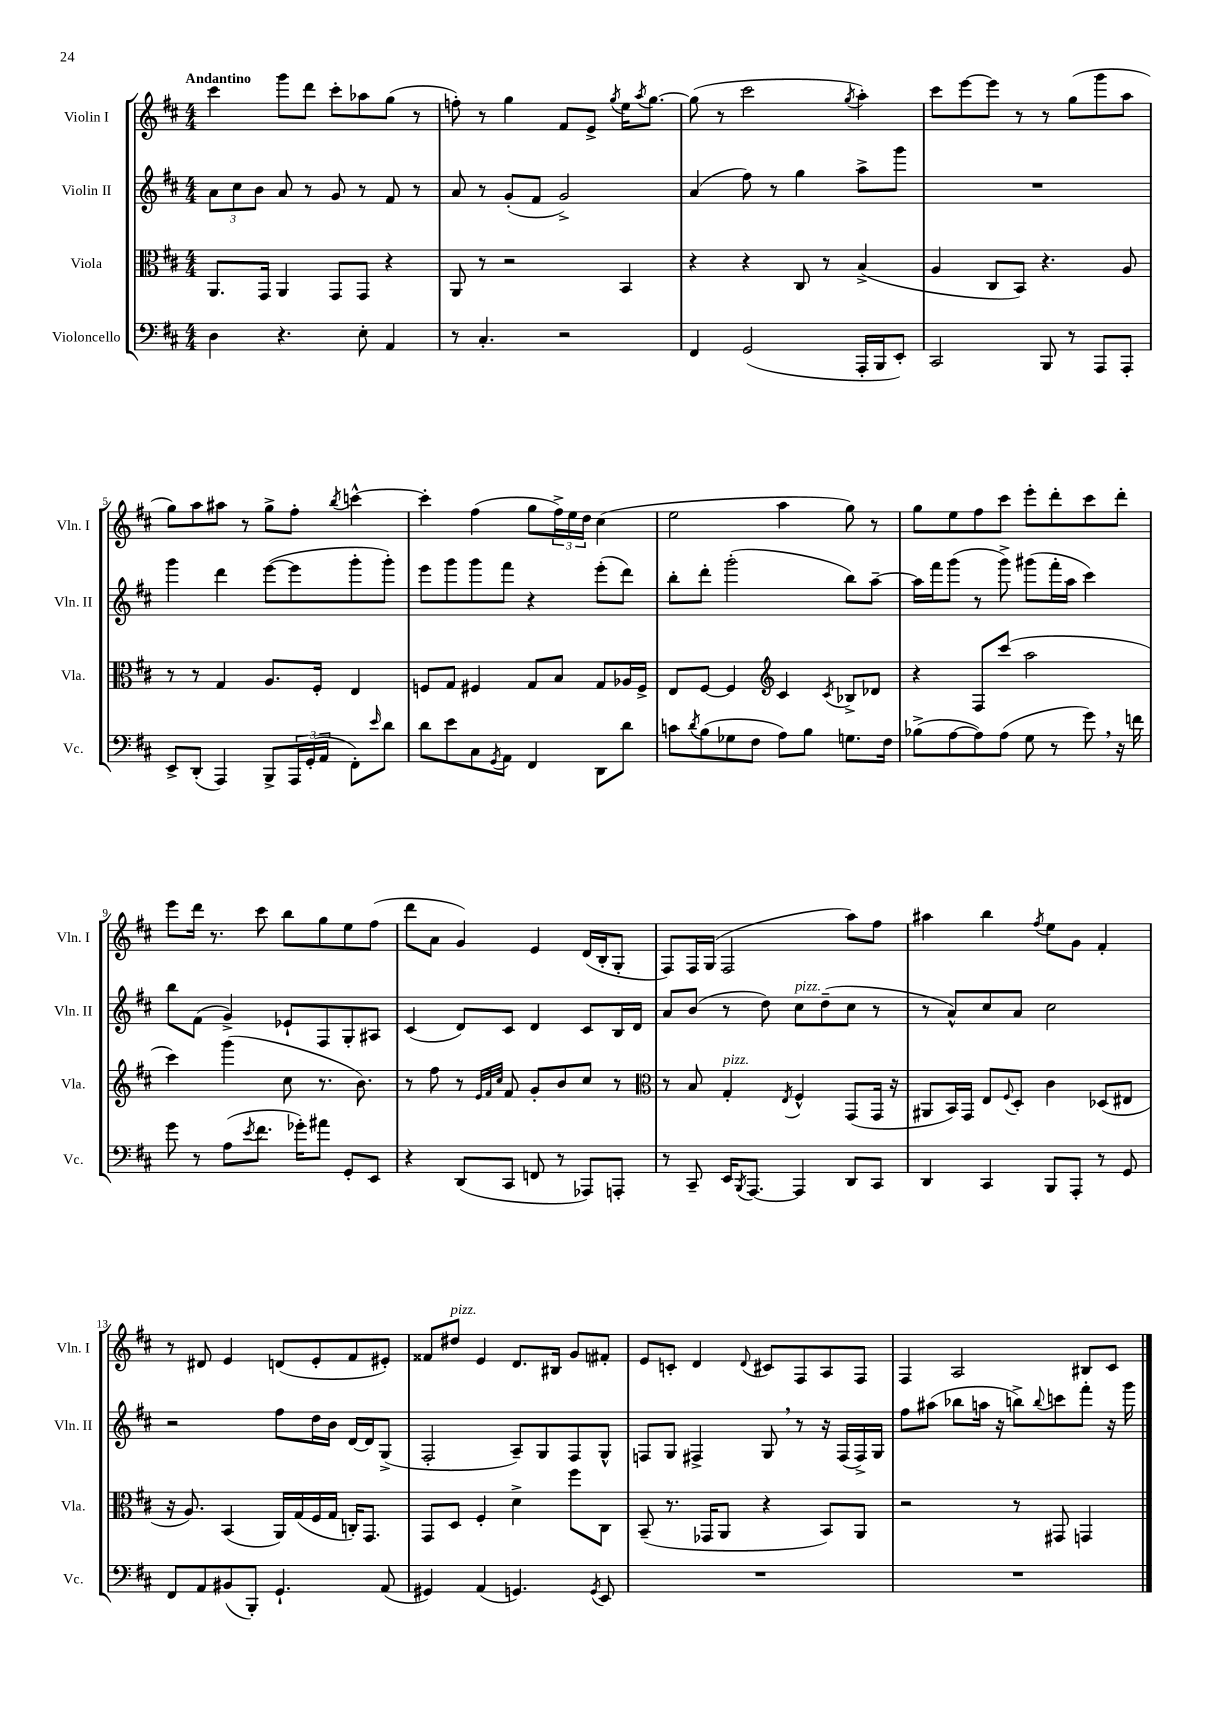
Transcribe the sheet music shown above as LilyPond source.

<<
\new StaffGroup <<
\new Staff = "s0" \with { instrumentName = "Violin I" shortInstrumentName = "Vln. I" } {
    \clef treble \key d \major \numericTimeSignature \time 4/4 \tempo "Andantino"
    cis'''4 g'''8 d'''8 cis'''8-. aes''8 g''8( r8 |
    f''8-.) r8 g''4 fis'8 e'8-> \acciaccatura { g''8 } e''16 \acciaccatura { a''8 } g''8.~ |
    g''8( r8 cis'''2 \acciaccatura { g''8 } a''4-.) |
    cis'''8 e'''8~ e'''8 r8 r8 g''8( g'''8 a''8 |
    g''8) a''8 ais''8 r8 g''8-> fis''8-. \acciaccatura { b''8 } c'''4~-^ |
    c'''4-. fis''4( g''8 \tuplet 3/2 { fis''16->) e''16 d''16 } cis''4( |
    e''2 a''4 g''8) r8 |
    g''8 e''8 fis''8 cis'''8 e'''8-. d'''8-. cis'''8 d'''8-. |
    e'''8 d'''16 r8. cis'''8 b''8 g''8 e''8 fis''8( |
    d'''8 a'8 g'4) e'4 d'16( b16-. g8-. |
    fis8) fis16 g16( fis2 a''8) fis''8 |
    ais''4 b''4 \acciaccatura { fis''8 } e''8 g'8 fis'4-. |
    r8 dis'8 e'4 d'8( e'8-. fis'8 eis'8-.) |
    fisis'8 dis''8^\markup { \italic "pizz." } e'4 d'8. bis16 g'8 fis'8-. |
    e'8 c'8-. d'4 \appoggiatura { d'8 } cis'8 fis8 a8 fis8 |
    fis4 a2 bis8 cis'8 \bar "|." |
}
\new Staff = "s1" \with { instrumentName = "Violin II" shortInstrumentName = "Vln. II" } {
    \clef treble \key d \major \numericTimeSignature \time 4/4
    \tuplet 3/2 { a'8 cis''8 b'8 } a'8 r8 g'8 r8 fis'8 r8 |
    a'8 r8 g'8-.( fis'8 g'2->) |
    a'4( fis''8) r8 g''4 a''8-> g'''8 |
    R1 |
    g'''4 d'''4 e'''8~( e'''8 g'''8-. g'''8-.) |
    e'''8 g'''8 g'''8 fis'''8 r4 e'''8-.( d'''8) |
    b''8-. d'''8-. g'''2-.( b''8) a''8~-- |
    a''16 fis'''16 g'''8( r8 g'''8->) gis'''8( fis'''16-. a''16 cis'''4) |
    b''8 fis'8( g'4->) ees'8-! fis8 g8-. ais8 |
    cis'4( d'8) cis'8 d'4 cis'8 b16 d'16 |
    a'8 b'8( r8 d''8) cis''8^\markup { \italic "pizz." } d''8--( cis''8 r8 |
    r8 a'8-^) cis''8 a'8 cis''2 |
    r2 fis''8 d''16 b'16 d'16~ d'16 g8->( |
    fis2-. a8--) g8 fis8 g8-^ |
    f8 g8 fis4-> g8 \breathe r8 r16 fis16( fis16->) g16 |
    fis''8 ais''8( bes''8 a''16 r16 b''8->) \appoggiatura { b''8 } c'''8 fis'''8-. r16 g'''16 \bar "|." |
}
\new Staff = "s2" \with { instrumentName = "Viola" shortInstrumentName = "Vla." } {
    \clef alto \key d \major \numericTimeSignature \time 4/4
    a,8. g,16 a,4 g,8 g,8 r4 |
    a,8 r8 r2 b,4 |
    r4 r4 cis8 r8 b4->( |
    a4 cis8 b,8) r4. a8 |
    r8 r8 g4 a8. fis16-. e4 |
    f8 g8 fis4 g8 b8 g8 aes16 fis16-> |
    e8 fis8~ fis4 \clef treble cis'4 \acciaccatura { cis'8 } bes8-> des'8 |
    r4 fis8 cis'''8( a''2 |
    cis'''4) g'''4( cis''8 r8. b'8.) |
    r8 fis''8 r8 \grace { e'32 fis'32 cis''32 } fis'8 g'8-. b'8 cis''8 r8 |
    \clef alto r8 b8 g4-.^\markup { \italic "pizz." } \acciaccatura { e8 } fis4-^ g,8( g,16 r16 |
    ais,8 b,16) g,16 e8 \appoggiatura { fis8 } d8-. cis'4 des8( eis8 |
    r16 a8.) b,4( a,16) g16( fis16 g16 c16-.) g,8. |
    g,8 d8 fis4-. d'4-> fis''8 cis8 |
    b,8--( r8. ges,16 a,8 r4 b,8) a,8 |
    r2 r8 gis,8 g,4 \bar "|." |
}
\new Staff = "s3" \with { instrumentName = "Violoncello" shortInstrumentName = "Vc." } {
    \clef bass \key d \major \numericTimeSignature \time 4/4
    d4 r4. e8-. a,4 |
    r8 cis4.-. r2 |
    fis,4 g,2( a,,16-. b,,16 e,8-.) |
    cis,2 b,,8 r8 a,,8 a,,8-. |
    e,8-> d,8-.( a,,4) b,,8-> \tuplet 3/2 { a,,16 g,16-.( a,16 } fis,8-.) \grace { e'16 } d'8 |
    d'8 e'8 cis8 \acciaccatura { g,8 } a,8 fis,4 d,8 d'8 |
    c'8 \acciaccatura { d'8 } b8( ges8 fis8 a8) b8 g8. fis16 |
    bes8->( a8~ a8) a8( g8 r8 g'8) \breathe r16 f'16 |
    g'8 r8 a8( \acciaccatura { e'8 } fis'8. ges'16-.) ais'8 g,8-. e,8 |
    r4 d,8( cis,8 f,8 r8 aes,,8) a,,8-. |
    r8 cis,8-- e,16 \acciaccatura { b,,8 } a,,8.~ a,,4 d,8 cis,8 |
    d,4 cis,4 b,,8 a,,8-. r8 g,8 |
    fis,8 a,8 bis,8( b,,8-.) g,4.-! a,8( |
    gis,4) a,4( g,4.) \acciaccatura { g,8 } e,8 |
    R1 |
    R1 \bar "|." |
}
>>
>>
